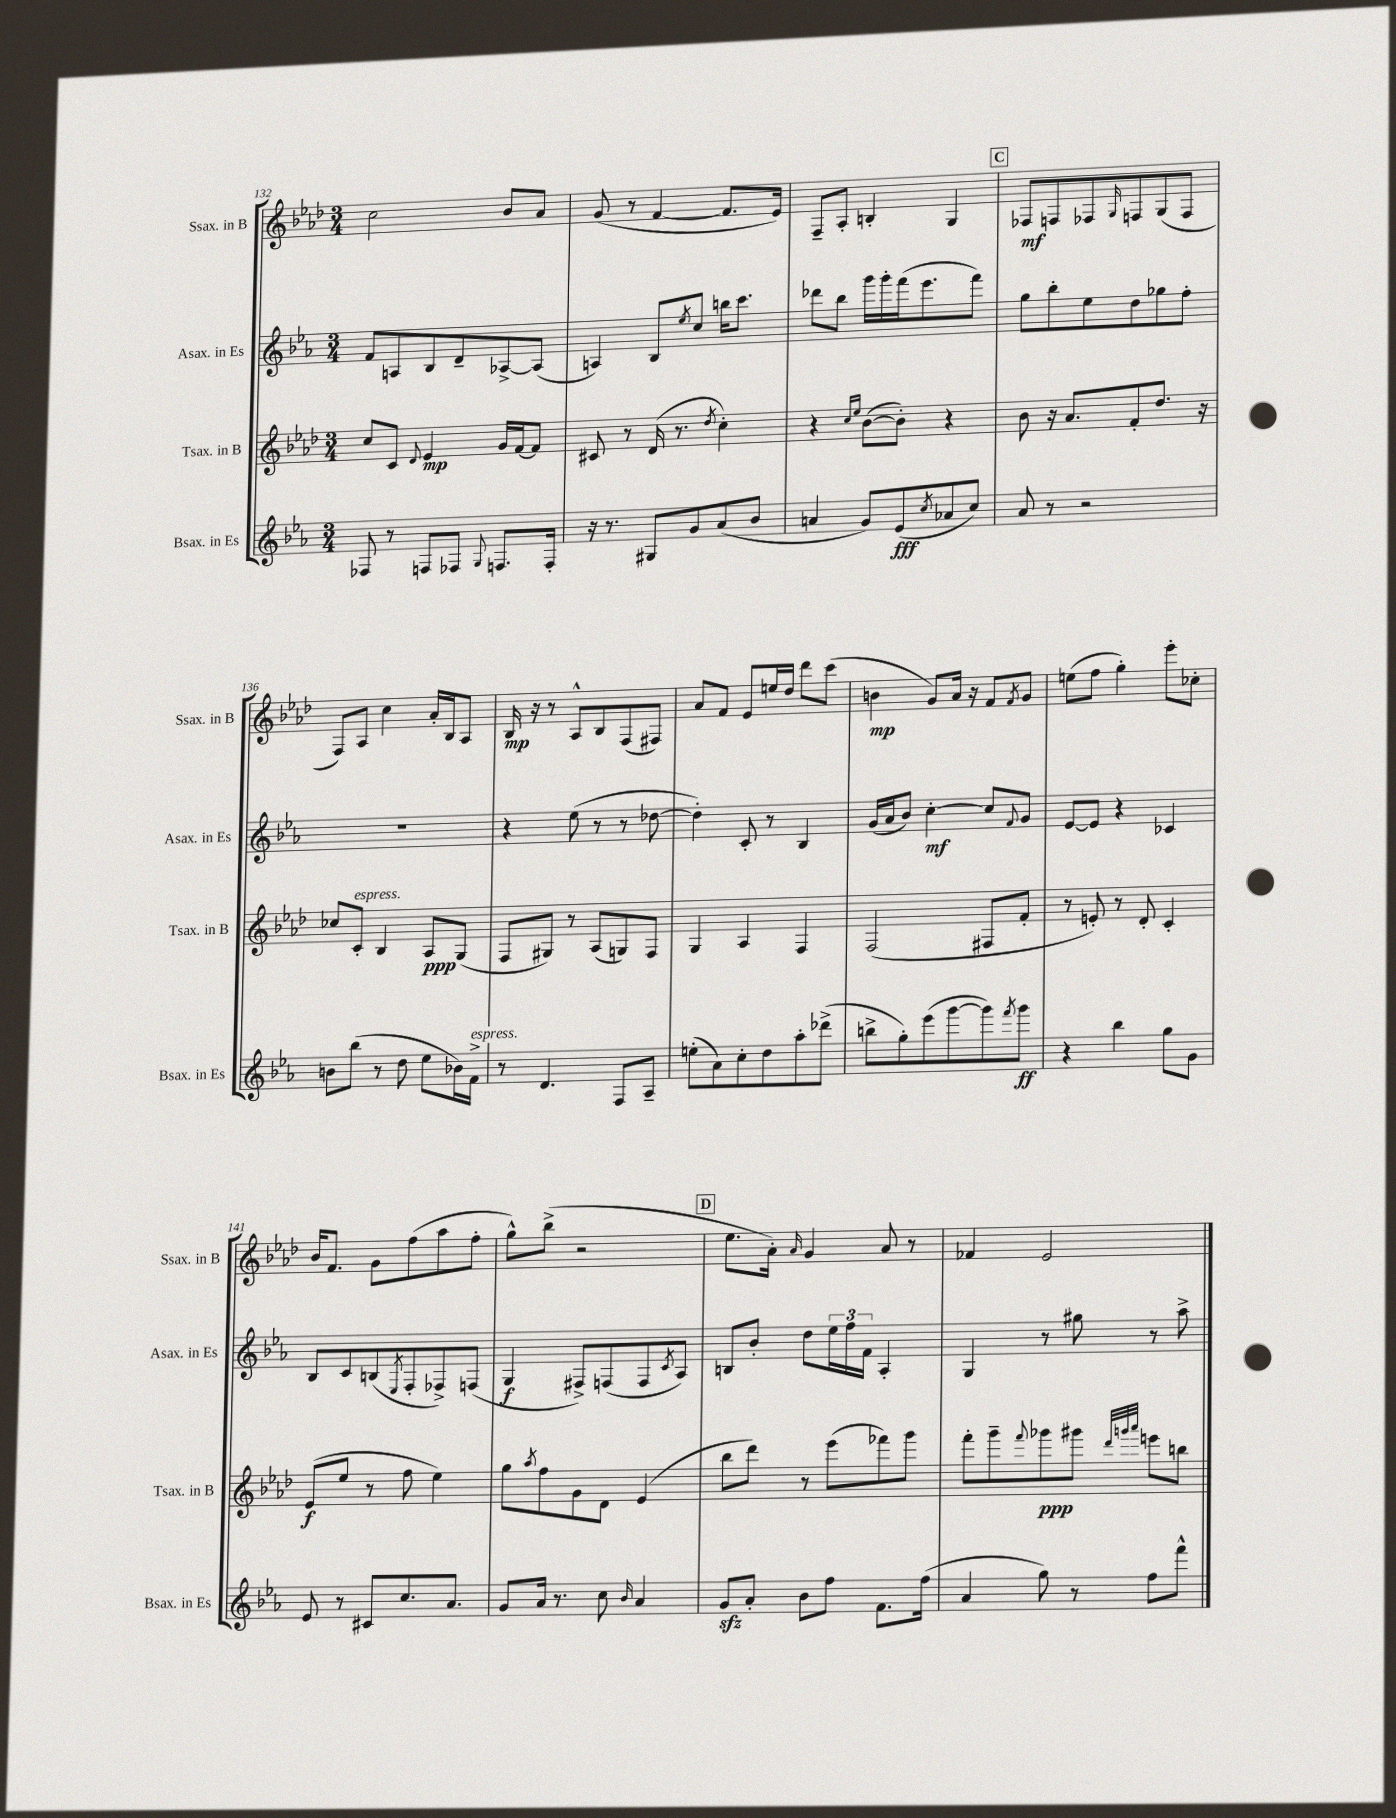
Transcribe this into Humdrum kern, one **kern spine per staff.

**kern	**dynam	**kern	**dynam	**kern	**dynam	**kern	**dynam
*part4	*part4	*part3	*part3	*part2	*part2	*part1	*part1
*staff4	*staff4	*staff3	*staff3	*staff2	*staff2	*staff1	*staff1
*I"Bsax. in Es	*	*I"Tsax. in B	*	*I"Asax. in Es	*	*I"Ssax. in B	*
*I'Bsax. in Es	*	*I'Tsax. in B	*	*I'Asax. in Es	*	*I'Ssax. in B	*
*clefG2	*	*clefG2	*	*clefG2	*	*clefG2	*
*k[b-e-a-]	*	*k[b-e-a-d-]	*	*k[b-e-a-]	*	*k[b-e-a-d-]	*
*M3/4	*	*M3/4	*	*M3/4	*	*M3/4	*
=132	=132	=132	=132	=132	=132	=132	=132
8F-X/	.	8cc/L	.	8f/L	.	2cc\	.
8r	.	8c/J	.	8An/	.	.	.
.	.	8qqd-/	.	.	.	.	.
8Fn/L	.	4e-/	mp	8B-/	.	.	.
8F-X/J	.	.	.	8d~/	.	.	.
8qqG/	.	.	.	.	.	.	.
8.Fn/L	.	16g/LL	.	[8A-X^/	.	8b-/L	.
.	.	[16f/J	.	.	.	.	.
.	.	8f/J]	.	(8A-/J]	.	8a-/J	.
16F'/Jk	.	.	.	.	.	.	.
=133	=133	=133	=133	=133	=133	=133	=133
16r	.	8c#X/	.	4An/)	.	(8g/	.
8.r	.	.	.	.	.	.	.
.	.	8r	.	.	.	8r	.
8G#X/L	.	(16d-/	.	8B-/L	.	[4f/	.
.	.	8.r	.	.	.	.	.
.	.	.	.	8qee-/	.	.	.
8g/	.	.	.	8cc/J	.	.	.
.	.	8qdd-/	.	.	.	.	.
(8a-/	.	4cc'\)	.	16bbn\KL	.	8.f/L]	.
.	.	.	.	8.ccc\J	.	.	.
8b-/J	.	.	.	.	.	.	.
.	.	.	.	.	.	16e-/Jk)	.
=134	=134	=134	=134	=134	=134	=134	=134
4an/	.	4r	.	8ddd-X\L	.	8F~/L	.
.	.	.	.	8bb-\J	.	8A-'/J	.
.	.	16qqcc/LL	.	.	.	.	.
.	.	16qqee-/JJ	.	.	.	.	.
8g/L)	.	([8b-\L	.	16ggg\LL	.	4Bn'/	.
.	.	.	.	16ggg'\	.	.	.
(8e-/	fff	8b-'\J])	.	(16fff\J	.	.	.
.	.	.	.	8.eee-\	.	.	.
8qcc/	.	.	.	.	.	.	.
8a-X/	.	4r	.	.	.	4G/	.
8cc/J)	.	.	.	8fff\J)	.	.	.
!!LO:REH:place=s1:t=C
=135	=135	=135	=135	=135	=135	=135	=135
8a-/	.	8b-\	.	8gg\L	.	8F-X/L	mf
8r	.	16r	.	8bb-'\	.	8Fn/	.
.	.	8.a-/L	.	.	.	.	.
2r	.	.	.	8ee-\	.	8F-X/	.
.	.	.	.	.	.	16qqG/	.
.	.	8f'/	.	8dd\	.	8Fn/	.
.	.	8.dd-/J	.	8gg-X\	.	(8G/	.
.	.	.	.	8ff'\J	.	8F/J	.
.	.	16r	.	.	.	.	.
!!LO:LB:g=z
=136	=136	=136	=136	=136	=136	=136	=136
8bn\L	.	8cc-X/L	.	2.r	.	8F/L)	.
!	!	!LO:TX:a:i:t=espress.	!	!	!	!	!
(8bb-\J	.	8c'/J	.	.	.	8A-/J	.
8r	.	4B-/	.	.	.	4cc\	.
8dd\	.	.	.	.	.	.	.
8ee-\L	.	8A-/L	ppp	.	.	16a-'/LL	.
.	.	.	.	.	.	16B-/J	.
16b-X\L)	.	(8G/J	.	.	.	8A-/J	.
!LO:TX:a:i:t=espress.	!	!	!	!	!	!	!
16f^\JJ	.	.	.	.	.	.	.
=137	=137	=137	=137	=137	=137	=137	=137
8r	.	8F/L	.	4r	.	16B-/	mp
.	.	.	.	.	.	16r	.
4.d/	.	8G#X/J)	.	.	.	8r	.
.	.	8r	.	(8ee-\	.	8A-^^/L	.
.	.	(8A-/L	.	8r	.	8B-/	.
8F/L	.	8Gn/)	.	8r	.	(8F/	.
8A-~/J	.	8F/J	.	[8dd-X\	.	8F#X/J)	.
=138	=138	=138	=138	=138	=138	=138	=138
(8een'\L	.	4G/	.	4dd-'\])	.	8a-/L	.
8a-\)	.	.	.	.	.	8f/J	.
8cc'\	.	4A-/	.	8c'/	.	8e-/L	.
8dd\	.	.	.	8r	.	16een/L	.
.	.	.	.	.	.	16dd-/JJ	.
8aa-'\	.	4F/	.	4B-/	.	8ddd-\L	.
(8ddd-X^\J	.	.	.	.	.	(8ccc\J	.
=139	=139	=139	=139	=139	=139	=139	=139
8bbn^\L	.	(2F/	.	(16g/LL	.	4bn\	mp
.	.	.	.	16a-/J	.	.	.
8gg'\)	.	.	.	8b-/J)	.	.	.
(8eee-\	.	.	.	[4cc'\	mf	8g/L)	.
[8ggg\	.	.	.	.	.	16a-/Jk	.
.	.	.	.	.	.	16r	.
8ggg\])	.	8F#X/L	.	8cc/L]	.	8f/L	.
8qfff/	.	.	.	8qqf/	.	8qf/	.
8ggg\J	ff	8f'/J	.	8g/J	.	8g/J	.
=140	=140	=140	=140	=140	=140	=140	=140
4r	.	8r	.	[8e-/L	.	(8een\L	.
.	.	8en'/)	.	8e-/J]	.	8ff\J	.
4bb-\	.	8r	.	4r	.	4gg'\)	.
.	.	8d-'/	.	.	.	.	.
8gg\L	.	4c'/	.	4c-X/	.	8eee-'\L	.
8g\J	.	.	.	.	.	8cc-X'\J	.
!!LO:LB:g=z
=141	=141	=141	=141	=141	=141	=141	=141
8e-/	.	(8e-/L	f	8B-/L	.	16b-/KL	.
.	.	.	.	.	.	8.f/J	.
8r	.	8ee-/J	.	8c/	.	.	.
8c#X/L	.	8r	.	(8Bn/	.	8g\L	.
.	.	.	.	8qE-/	.	.	.
8.cc/	.	8ff\	.	8F'/	.	(8ff\	.
.	.	4ee-\)	.	8F-X^/)	.	8aa-\	.
8.a-/J	.	.	.	.	.	.	.
.	.	.	.	(8Fn/J	.	8ff'\J	.
=142	=142	=142	=142	=142	=142	=142	=142
8g/L	.	8gg\L	.	4G/	f	8gg^^\L)	.
.	.	8qaa-/	.	.	.	.	.
16a-/Jk	.	8ff\	.	.	.	(8bb-^\J	.
8.r	.	.	.	.	.	.	.
.	.	8g\	.	8F#X^/L)	.	2r	.
8cc\	.	8d-\J	.	(8Fn/	.	.	.
16qqb-/	.	.	.	.	.	.	.
4a-/	.	(4e-/	.	8F/	.	.	.
.	.	.	.	8qc/	.	.	.
.	.	.	.	8A-/J)	.	.	.
!!LO:REH:place=s1:t=D
=143	=143	=143	=143	=143	=143	=143	=143
8gzz/L	.	8bb-\L	.	8Bn/L	.	8.ee-\L	.
8a-'/J	.	8ddd-\J)	.	8b-'/J	.	.	.
.	.	.	.	.	.	16a-'\Jk)	.
.	.	.	.	.	.	16qqa-/	.
8b-\L	.	8r	.	8dd\L	.	4g/	.
8ff\J	.	(8eee-\L	.	24ee-\L	.	.	.
.	.	.	.	24ff\	.	.	.
.	.	.	.	24f\JJ	.	.	.
8.f\L	.	8fff-X\)	.	4A-'/	.	8a-/	.
.	.	8ggg\J	.	.	.	8r	.
(16ff\Jk	.	.	.	.	.	.	.
=144	=144	=144	=144	=144	=144	=144	=144
4a-/	.	8fff'\L	.	4G/	.	4f-X/	.
.	.	8ggg~\	.	.	.	.	.
.	.	8qqfff/	.	.	.	.	.
8gg\)	.	8ggg-X\	ppp	8r	.	2e-/	.
8r	.	8ggg#X\J	.	8gg#X\	.	.	.
.	.	32qqddd-/LLL	.	.	.	.	.
.	.	32qqgggn/	.	.	.	.	.
.	.	32qqaaa-/JJJ	.	.	.	.	.
8ff\L	.	8eeen\L	.	8r	.	.	.
8fff^^\J	.	8bbn\J	.	8aa-^\	.	.	.
==	==	==	==	==	==	==	==
*-	*-	*-	*-	*-	*-	*-	*-
